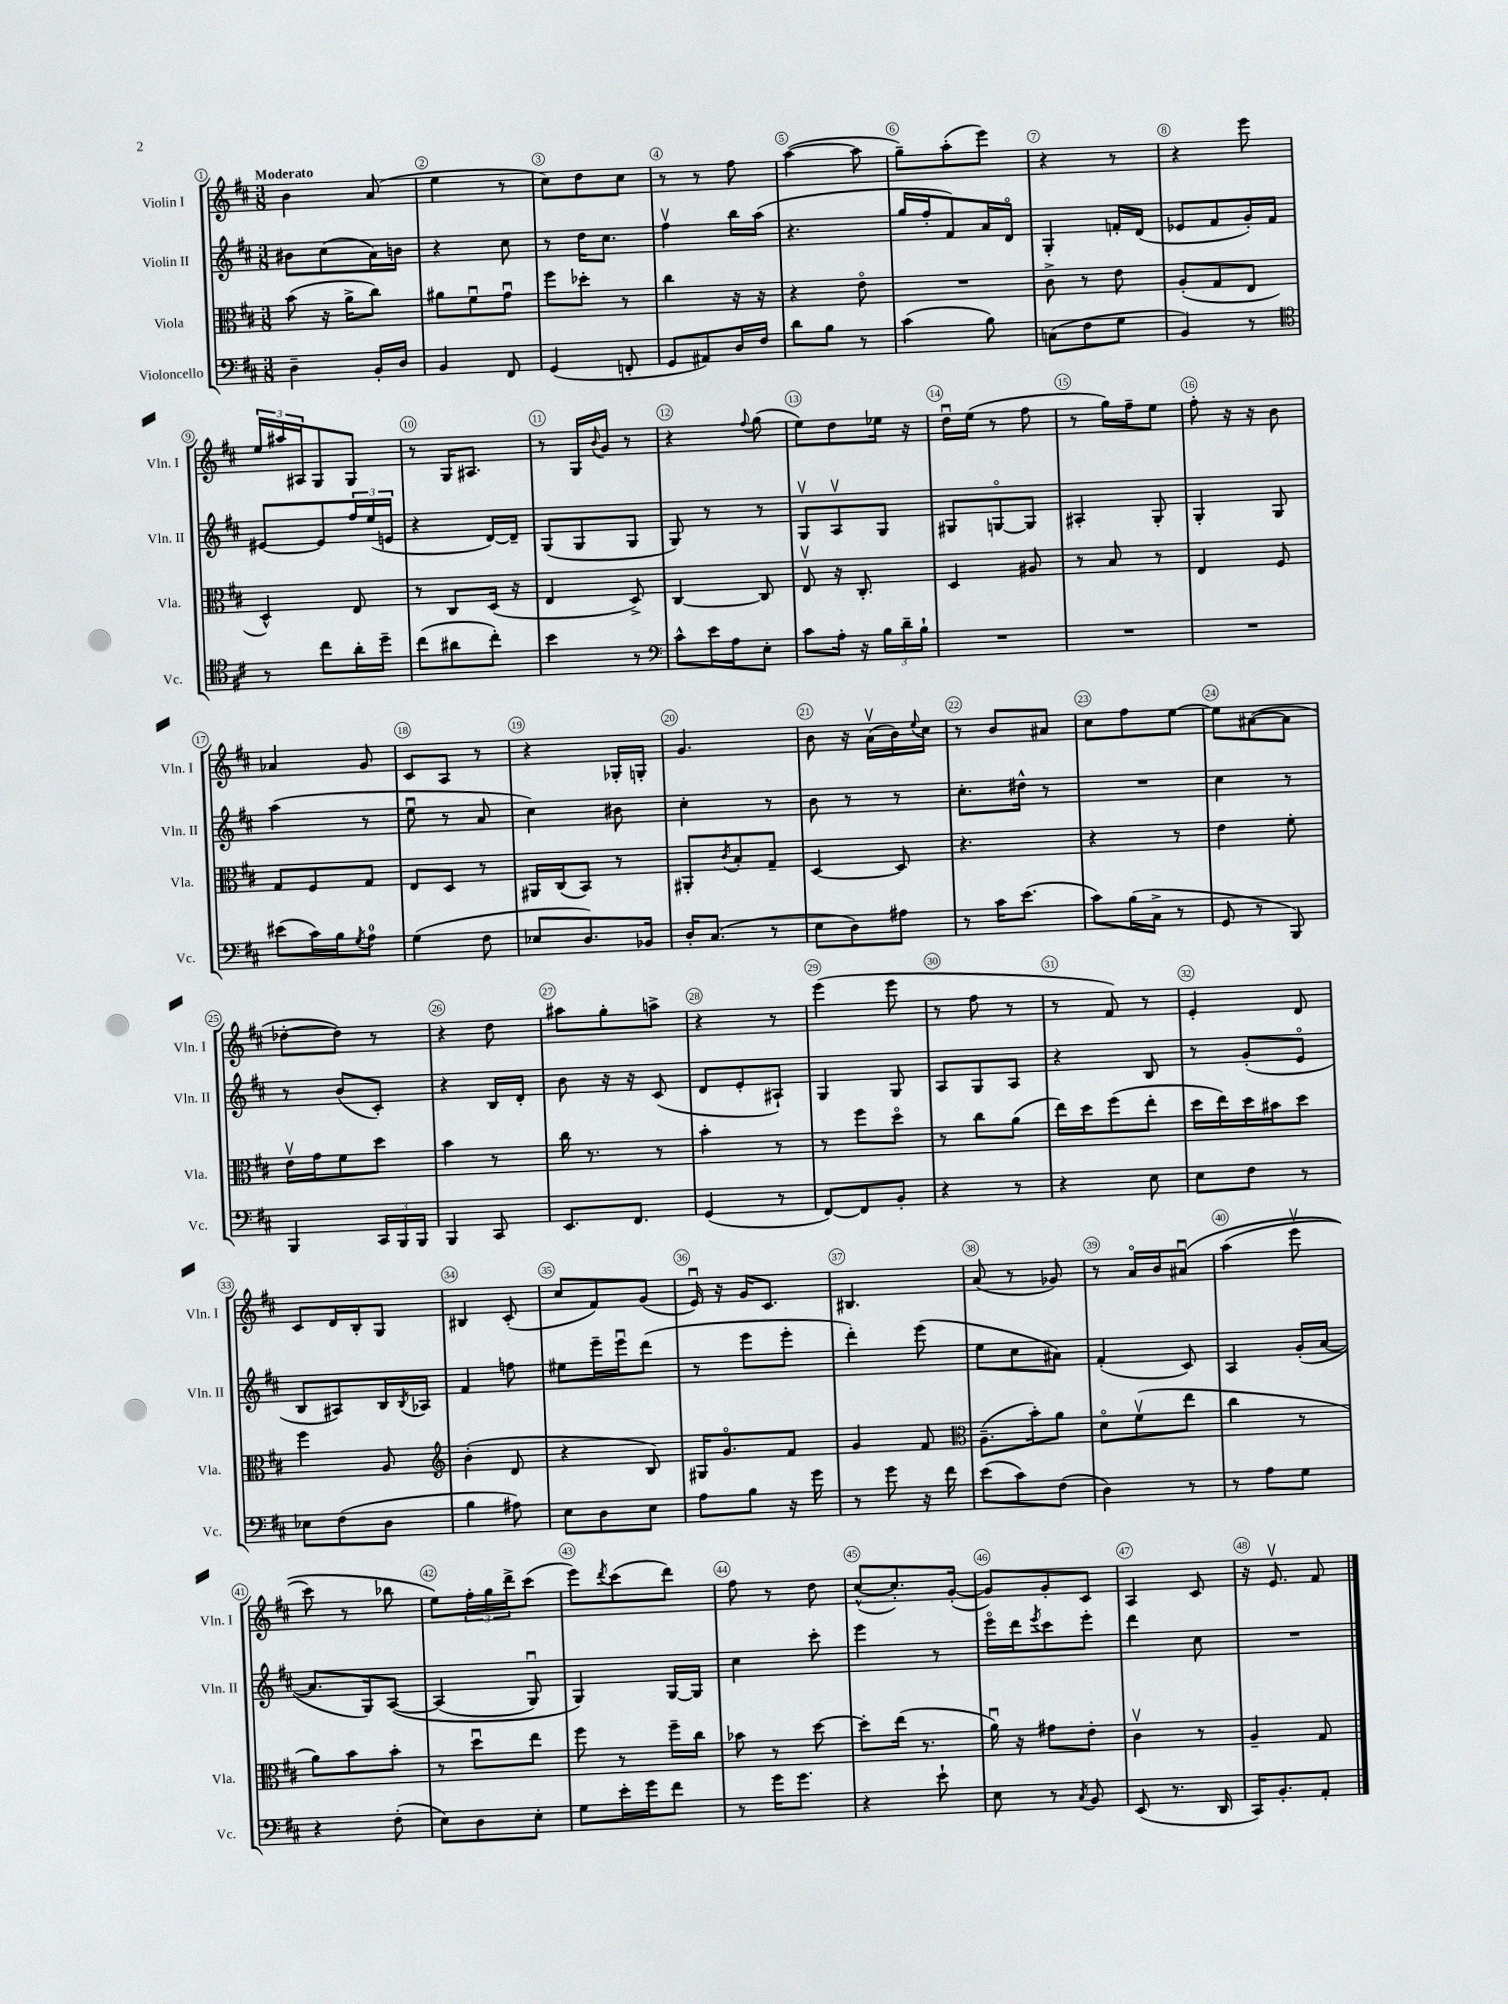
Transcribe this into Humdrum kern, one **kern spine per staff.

**kern	**kern	**kern	**kern
*part4	*part3	*part2	*part1
*staff4	*staff3	*staff2	*staff1
*I"Violoncello	*I"Viola	*I"Violin II	*I"Violin I
*I'Vc.	*I'Vla.	*I'Vln. II	*I'Vln. I
*clefF4	*clefC3	*clefG2	*clefG2
*k[f#c#]	*k[f#c#]	*k[f#c#]	*k[f#c#]
*M3/8	*M3/8	*M3/8	*M3/8
=1	=1	=1	=1
!	!	!	!LO:TX:a:B:t=Moderato
4D~\	(8b\	8b#X\L	4b\
.	16r	(8cc#\	.
.	16a^\KL	.	.
16BB'/LL	8cc#\J)	16a\L)	(8a/
16D/JJ	.	16bn\JJ	.
=2	=2	=2	=2
4BB/	8a#X\L	4r	4ee\
.	8f#u\	.	.
8FF#/	8gu\J	8cc#\	8r
=3	=3	=3	=3
(4GG/	8ff#\L	8r	8cc#\L)
.	8dd-X'\J	16dd\KL	8dd\
.	.	8.cc#\J	.
8FFn'/	8r	.	8cc#\J
=4	=4	=4	=4
8GG/L	4cc#\	4ff#v\	8r
8AA#X/)	.	.	8r
16D/L	16r	16bb\LL	8ff#\
16F#/JJ	16r	(16aa\JJ	.
=5	=5	=5	=5
8d\L	4r	4.r	([4aa\
8B\J	.	.	.
8r	8e\	.	8aa\]
=6	=6	=6	=6
(4c#\	4.r	16gg/LL	8gg~\L)
.	.	16ff#'/J	.
.	.	8f#/)	(8aa'\
8B\)	.	16a/L	8eee\J)
.	.	16d/JJ	.
=7	=7	=7	=7
(8Cn\L	8c#^\	4G'/	4r
8F#\	8r	.	.
8G\J	8e\	16fn'/LL	8r
.	.	(16d/JJ	.
=8	=8	=8	=8
4BB/)	(8A'/L	8e-X/L	4r
.	8G/	8f#/	.
8r	8E/J	16g'/L)	8eee\
.	.	16f#/JJ	.
!!LO:LB:g=z
=9	=9	=9	=9
*clefC4	*	*	*
8r	4D^^/)	[8e#X/L	24ee/LL
.	.	.	24aa#X/
.	.	.	24A#X/J
8cc#\L	.	8e#/]	8G/
16a'\L	8E/	24ff#/L	8G/J
.	.	(24ee/	.
16dd~\JJ	.	.	.
.	.	24en/JJ	.
=10	=10	=10	=10
(8cc#\L	8r	4r	8r
8a#X\	8C#/L	.	16G/KL
.	.	.	8.A#X/J
8cc#'\J)	(16D/Jk	[16d/LL)	.
.	16r	16d~/JJ]	.
=11	=11	=11	=11
4b\	4E/	(8G/L	8r
.	.	8G/	16G/LL
.	.	.	8qqb/
.	.	.	16g/JJ
8r	8D^/)	8G/J	8r
=12	=12	=12	=12
*clefF4	*	*	*
8c#^^\L	[4C#/	8G/)	4r
16e\L	.	8r	.
16A\J	.	.	.
.	.	.	8qqff#/
8E'\J	8C#/]	8r	(8gg\
=13	=13	=13	=13
8c#\L	8Ev/	8Gv/L	8ee\L)
16A'\Jk	16r	8Av/	8dd\
16r	8.C#'/	.	.
24B\LL	.	8G/J	16ee-X\Jk
24d~\	.	.	.
.	.	.	16r
24B`\JJ	.	.	.
=14	=14	=14	=14
4.r	4D/	8G#X/L	16ddu\LL
.	.	.	(16ee\JJ
.	.	[8Gn/	8r
.	8A#X/	8G/J]	8ff#\
=15	=15	=15	=15
4.r	8r	4A#X'/	8r
.	8B/	.	16gg\LL)
.	.	.	16ff#~\J
.	8r	8G'/	8ee\J
=16	=16	=16	=16
4.r	4E/	4G'/	8ff#'\
.	.	.	16r
.	.	.	16r
.	8F#/	8G/	8b\
!!LO:LB:g=z
=17	=17	=17	=17
(8e#X\L	8G/L	(4aa\	4a-X/
16c#\L)	8F#/	.	.
16B\J	.	.	.
8qG/	.	.	.
8A\J	8G/J	8r	8g/
=18	=18	=18	=18
(4G\	8E/L	8eeu\	8c#/L
.	8D/J	8r	8A/J
8F#\	8r	8a/	8r
=19	=19	=19	=19
8E-X/L	16AA#X/LL	4cc#\)	4r
.	(16C#/J	.	.
8.D/)	8BB/J)	.	.
.	8r	8b#X\	16G-X'/LL
16BB-X/Jk	.	.	16Gn'/JJ
=20	=20	=20	=20
16D'/KL	8AA#X'/L	4cc#'\	4.g/
(8.C#/J	.	.	.
.	8qc#/	.	.
.	8B'/	.	.
8r	8G~/J	8r	.
=21	=21	=21	=21
8E\L	[4D/	8b\	8b\
8D\)	.	8r	16r
.	.	.	(16av\LL
8A#X\J	8D/]	8r	16b\)
.	.	.	8qqee/
.	.	.	16cc#\JJ
=22	=22	=22	=22
8r	4.r	8.cc#'\L	8r
16c#\KL	.	.	8b/L
(8.e\J	.	16dd#X^^\Jk	.
.	.	8r	8a#X/J
=23	=23	=23	=23
8c#\L)	4r	4.r	8cc#\L
(16B\L	.	.	8ff#\
16C#^\JJ	.	.	.
8r	8r	.	[8ee\J
=24	=24	=24	=24
8GG/	4e\	4cc#\	8ee\L]
8r	.	.	([8a#X\
8BBB/)	8f#'\	8r	8a#\J]
!!LO:LB:g=z
=25	=25	=25	=25
4BBB/	16ev\LL	8r	[8dd-X'\L
.	16g\J	.	.
.	8f#\	(8b/L	8dd-\J])
24CC#/LL	8dd\J	8c#'/J)	8r
24BBB/	.	.	.
24BBB/JJ	.	.	.
=26	=26	=26	=26
4BBB/	4b\	4r	4r
8CC#/	8r	16B/LL	8dd\
.	.	16d'/JJ	.
=27	=27	=27	=27
8.EE/L	16cc#\	8b\	8aa#X\L
.	8.r	.	.
.	.	16r	8gg'\
8.FF#/J	.	16r	.
.	8r	(8c#/	8aan^\J
=28	=28	=28	=28
(4GG/	4b'\	8d/L	4r
.	.	8e'/	.
8r	8r	8A#X`/J)	8r
=29	=29	=29	=29
[8FF#/L)	8r	4G/	(4eee\
8FF#/]	8ff#\L	.	.
8BB'/J	8dd\J	8G/	8eee\
=30	=30	=30	=30
4r	8r	8A/L	8r
.	8cc#\L	8G/	8ff#\
8r	(8a\J	8A/J	8r
=31	=31	=31	=31
4r	16ee\LL)	4r	8r
.	16dd\J	.	.
.	(8ff#\	.	8f#/)
8E\	8ee'\J	8B/	8r
=32	=32	=32	=32
8E\L	16dd\LL	8r	4e'/
.	16ee\)	.	.
8F#\J	16dd\	(8g'/L	.
.	16b#X\J	.	.
8r	8dd\J	8e/J	8d/
!!LO:LB:g=z
=33	=33	=33	=33
8E-X\L	4ff#\	8B/L	8c#/L
(8F#\	.	8A#X/)	16d/L
.	.	.	16B'/J
8D\J	8A/	16B/L	8G/J
.	.	8qB/	.
.	.	16A-X/JJ	.
=34	=34	=34	=34
*	*clefG2	*	*
4B\	(4b'\	4f#/	4B#X/
8A#X\)	8d/	8ffn\	(8c#'/
=35	=35	=35	=35
8E\L	4r	8ee#X\L	8cc#/L
8D\	.	16eee~\L	8f#/)
.	.	16eeeu\J	.
8E\J	8B/)	(8ddd\J	(8g/J
=36	=36	=36	=36
8A\L	16G#X/KL	8r	16eu/)
.	8.g/	.	16r
8B\J	.	8eee\L	16g/KL
.	.	.	8.c#/J
16r	8f#/J	8eee'\J	.
16g\	.	.	.
=37	=37	=37	=37
8r	4g/	4ddd'\)	4.B#X/
8g\	.	.	.
16r	8f#/	(8eee\	.
16f#\	.	.	.
=38	=38	=38	=38
*	*clefC3	*	*
(8e\L	(8.A~\L	8ee\L	(8a/
8c#\)	.	8cc#\	8r
.	16b'\k)	.	.
(8F#\J	8a\J	8a#X\J)	8g-X/)
=39	=39	=39	=39
4D\)	8d\L	(4f#'/	8r
.	(8f#v\	.	16a/LL
.	.	.	16b/J
8r	8ee\J	8c#/)	(8a#Xu/J
=40	=40	=40	=40
8r	4cc#\	4A/	(4aa\
8A\L	.	.	.
8G\J	8r	(16g'/LL	8eeev\
.	.	[16a/JJ	.
!!LO:LB:g=z
=41	=41	=41	=41
4r	8a\L)	8.a/L]	8ccc#\)
.	8b\	.	8r
.	.	16G/k)	.
(8F#'\	8b'\J	([8A/J	8bb-X\
=42	=42	=42	=42
8E\L)	8r	(4A/]	8ee\L)
8D\	8ddu\L	.	24ff#'\L
.	.	.	24gg\
.	.	.	24ddd^\J
8E'\J	8ee\J	8Gu/)	(8ccc#\J
=43	=43	=43	=43
8G\L	8ff#\	4G/)	8eee\L)
.	.	.	8qddd/
16e'\L	8r	.	(8ccc#\
16g\J	.	.	.
8f#\J	16ff#~\LL	[16G/LL	8ddd\J)
.	16cc#\JJ	16G/JJ]	.
=44	=44	=44	=44
8r	8b-X\	4cc#\	8ff#\
16g\KL	8r	.	8r
8.g\J	.	.	.
.	[8dd\	8ccc#'\	8dd\
=45	=45	=45	=45
4r	8dd'\L]	4eee\	([8cc#^^/L
.	(16ee\Jk	.	8.cc#'/])
.	8.r	.	.
8e`\	.	8r	.
.	.	.	([16g'/Jk
=46	=46	=46	=46
8E\	16au\)	16eee\LL	8g/L])
.	16r	16ddd\J	.
.	.	8qeee/	.
8r	8g#X\L	8ccc#\	8g'/
8qC#/	.	.	.
8BB/	8e'\J	8eee'\J	8c#/J
=47	=47	=47	=47
(8EE/	4c#v\	4ddd\	4A/
8.r	.	.	.
.	8r	8cc#\	8c#/
16DD/	.	.	.
=48	=48	=48	=48
16CC#/KL)	4A~/	4.r	16r
8.BB'/	.	.	8.ev/
8AA'/J	8G/	.	8f#/
==	==	==	==
*-	*-	*-	*-
